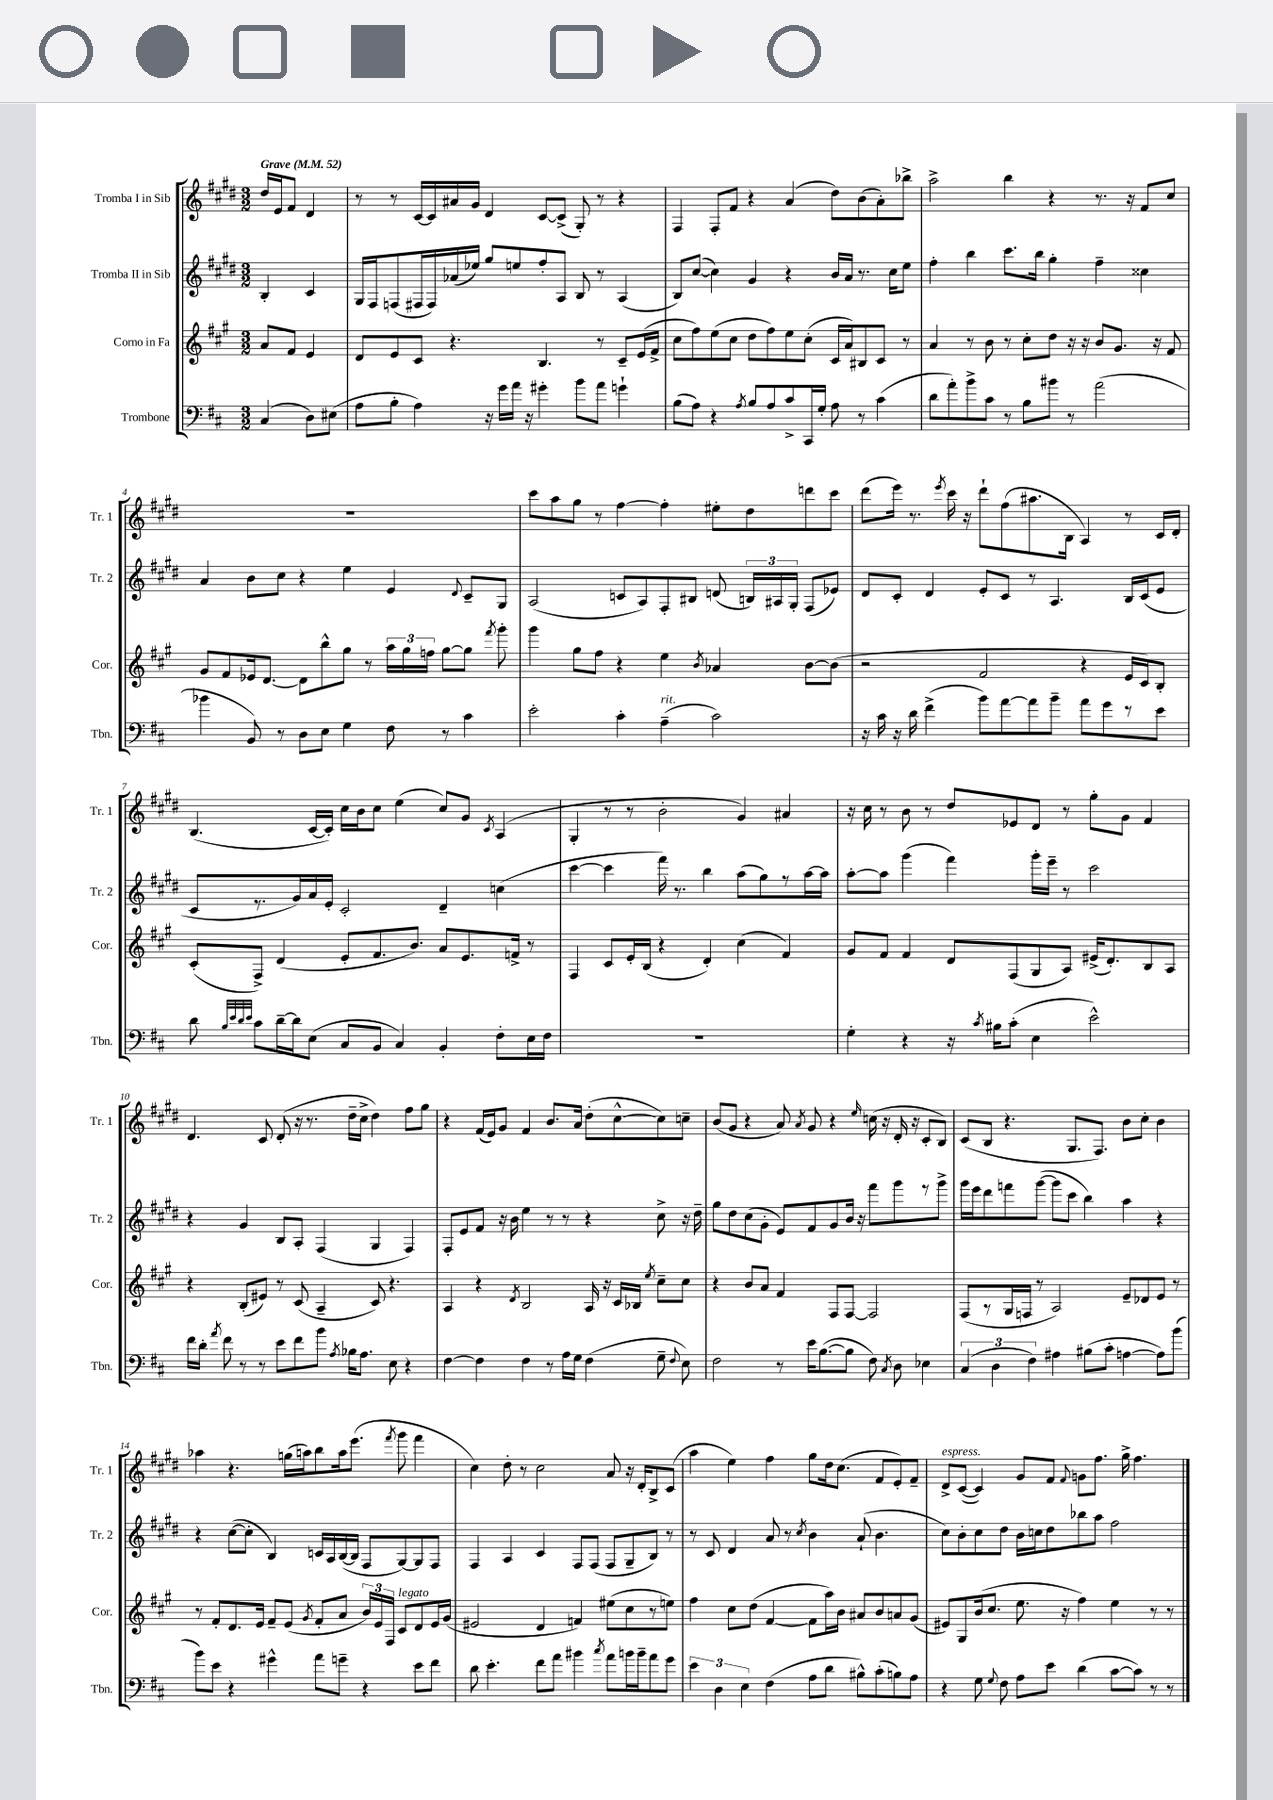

**kern	**kern	**kern	**kern
*part4	*part3	*part2	*part1
*staff4	*staff3	*staff2	*staff1
*I"Trombone	*I"Corno in Fa	*I"Tromba II in Sib	*I"Tromba I in Sib
*I'Tbn.	*I'Cor.	*I'Tr. 2	*I'Tr. 1
*clefF4	*clefG2	*clefG2	*clefG2
*k[f#c#]	*k[f#c#g#]	*k[f#c#g#d#]	*k[f#c#g#d#]
*M3/2	*M3/2	*M3/2	*M3/2
*MM52	*MM52	*MM52	*MM52
=	=	=	=
!	!	!	!LO:TX:a:B:t=Grave
(4C#/	8a/L	4B'/	16dd#/LL
.	.	.	16e/J
.	8f#/J	.	8f#/J
8D\L)	4e/	4c#/	4d#/
(8E#X\J	.	.	.
=1	=1	=1	=1
8A\L	8d/L	16G#/LL	8r
.	.	16F#/J	.
8B'\J	8e/	(8Fn/	8r
4A\)	8c#/J	16F#X/L	[16c#/LL
.	.	16F#/)	16c#/]
.	4.r	(16a-X/	16a#X/
.	.	16ee-X/JJ)	16g#/JJ
16r	.	8gg#/L	4d#/
16g\LL	.	.	.
16a\JJ	.	8een/	.
16r	.	.	.
4g#X'\	4.B/	8ff#'/	[8c#/L
.	.	8A/J	(8c#^/J]
8b\L	.	8B/	8G#'/)
8a\J	8r	8r	8r
4gn`\	8c#~/L	(4A/	4r
.	(16e/L	.	.
.	16f#^/JJ	.	.
=2	=2	=2	=2
(8B\L	8cc#\L	8B/L)	4F#/
8A\J)	8ff#\)	([8cc#/J	.
4r	(8ee\	4cc#\])	8F#'/L
.	8cc#\J	.	8f#/J
8qA/	.	.	.
8B/L	8dd\L	4g#/	4r
8A/	8ff#\)	.	.
8c#^/	8ee\	4r	(4a/
16CC#/L	(8cc#'\J	.	.
16G'/JJ	.	.	.
8A\	16c#/LL	16b/LL	8dd#\L)
.	16a/J)	16a/JJ	.
8r	8B#X/	8.r	(8b\
(4c#\	8c#/J	.	8a'\)
.	.	16cc#\KL	.
.	8r	8ee\J	8bb-X^\J
=3	=3	=3	=3
8d\L	4a/	4ff#'\	2aa^\
8a'\)	.	.	.
8b^\	8r	4bb\	.
8c#\J	8b\	.	.
8r	8r	8.ccc#\L	4bb\
8B\L	8cc#'\L	.	.
.	.	16bb\Jk	.
8b#X\J	8dd\J	4gg#'\	4r
8r	16r	.	.
.	16r	.	.
(2a\	8b/L	4ff#~\	8.r
.	8.g#/J	.	.
.	.	.	16r
.	.	4cc##X\	8f#/L
.	16r	.	.
.	8f#/	.	8cc#/J
!!LO:LB:g=z
=4	=4	=4	=4
4b-X\	8g#/L	4a/	1.r
.	8f#/	.	.
8BB/)	16e-X/k	8b\L	.
.	[8.d/J	.	.
8r	.	8cc#\J	.
8D\L	8d\L]	4r	.
8E\J	8bb^^\	.	.
4G\	8gg#\J	4ee\	.
.	8r	.	.
8F#\	24aa\LL	4e/	.
.	24gg#\	.	.
.	24ffn\JJ	.	.
8r	[8gg#\L	.	.
.	.	8qqd#/	.
4c#\	8gg#\J]	8c#~/L	.
.	8qfff#/	.	.
.	8ggg#'\	8G#/J	.
=5	=5	=5	=5
2e'\	4ggg#\	(2A/	8ccc#\L
.	.	.	8aa\
.	8gg#\L	.	8gg#\J
.	8ff#\J	.	8r
4c#'\	4r	8cn/L	[4ff#\
.	.	8A/)	.
!LO:TX:a:i:t=rit.	!	!	!
(4A~\	4ee\	8F#'/	4ff#'\]
.	.	8B#X/J	.
.	8qb/	.	.
2c#\)	4a-X/	(8dn/	8ee#X'\L
.	.	24Bn/LL)	8dd#\
.	.	24A#X/	.
.	.	24G#'/JJ	.
.	[8b\L	(8F#/L	8dddn\
.	(8b\J]	8e-X/J)	8ccc#\J
=6	=6	=6	=6
16r	2r	8d#/L	(8ddd#\L
16c#\	.	.	.
16r	.	8c#'/J	16eee\Jk)
16d\	.	.	8.r
(4f#^\	.	4d#/	.
.	.	.	8qeee/
.	.	.	16ccc#\
.	.	.	16r
8b\L)	2f#/	8e'/L	8ddd#`\L
[8a\	.	8c#/J	(8ff#\
8a\]	.	8r	8.aa#X\
8b~\J	.	4.A/	.
.	.	.	16B\Jk
8a\L	4r	.	4A/)
8g\	.	.	.
8r	16e/LL	16B/LL	8r
.	16c#/J)	(16c#/J	.
8e\J	8B'/J	8e/J	16c#/LL
.	.	.	16d#'/JJ
!!LO:LB:g=z
=7	=7	=7	=7
8d\	(8c#'/L	8c#/L	(4.B/
32qqB/LLL	.	.	.
32qqe/	.	.	.
32qqd/	.	.	.
32qqe/JJJ	.	.	.
8c#\L	8F#^/J)	8.r	.
[16d~\L	(4d/	.	.
16d\J]	.	16g#/L)	.
(8E\J	.	16a/	[16c#/LL
.	.	16e'/JJ	16c#'/JJ])
8C#/L	8e'/L	2c#'/	16cc#\LL
.	.	.	16b\J
8BB/J	8.f#/	.	8cc#\J
4C#/)	.	.	(4ee\
.	8.b/J)	.	.
4BB'/	8a/L	4d#~/	8cc#/L)
.	8.e/	.	8g#/J
.	.	.	8qc#/
8F#'\L	.	(4ccn\	(4A/
.	16fn^/Jk	.	.
16E\L	8r	.	.
16F#\JJ	.	.	.
=8	=8	=8	=8
1.r	4F#/	[4ccc#\	4G#'/
.	8c#/L	4ccc#\]	8r
.	16e'/L	.	8r
.	(16B/JJ	.	.
.	4r	16fff#\)	2b'\
.	.	8.r	.
.	4d'/)	4bb\	.
.	(4cc#\	(8aa\L	4g#/)
.	.	8gg#\)	.
.	4f#/)	8r	4a#X/
.	.	[16aa\L	.
.	.	16aa\JJ]	.
=9	=9	=9	=9
4G'\	8g#/L	[8aa'\L	16r
.	.	.	16cc#\
.	8f#/J	8aa\J]	8r
4r	4f#/	(4ggg#\	8b\
.	.	.	8r
16r	8d/L	4fff#\)	8dd#/L
8qc#/	.	.	.
16B#X\KL	.	.	.
(8c#'\J	(8F#/	.	8e-X/
4E\	8G#/	16ggg#'\LL	8d#/J
.	.	16eee~\JJ	.
.	8A/J)	8r	8r
2e^^\)	(16e#X^/KL	2ccc#\	8gg#'\L
.	8.d'/)	.	.
.	.	.	8g#\J
.	8B/	.	4f#/
.	8A/J	.	.
!!LO:LB:g=z
=10	=10	=10	=10
16f#\LL	4r	4r	4.d#/
16d'\JJ	.	.	.
8qa/	.	.	.
8f#\	.	.	.
8r	(8B'/L	4g#/	.
8r	8e#X/J)	.	8c#/
8e\L	8r	8B/L	(8d#'/
8f#\	(8c#/	8A'/J	16r
.	.	.	8.r
8b\J	4A~/	(4F#/	.
8qA/	.	.	.
16B-X\KL	.	.	16dd#~\LL
8.A\J	.	.	16cc#^\JJ
.	8c#/)	4G#/	4dd#\)
8E\	4.r	.	.
4r	.	4F#/)	8ff#\L
.	.	.	8gg#\J
=11	=11	=11	=11
[4F#\	4A/	8F#'/L	4r
.	.	8e/	.
4F#\]	4r	8f#/J	(16f#/LL
.	.	.	16e/J)
.	.	16r	8g#/J
.	.	16b\	.
.	8qd/	.	.
4F#\	2B/	4ee\	4f#/
8r	.	8r	8.b/L
16A\LL	.	8r	.
16G\JJ	.	.	16a/Jk
(4F#\	16A/	4r	(8dd#'\L
.	16r	.	.
.	16c#/LL	.	[8cc#^^\
.	16B-X/JJ	.	.
.	8qee/	.	.
8G~\	8cc#~\L	8cc#^\	8cc#\])
8qqF#/	.	.	.
8E\)	8cc#\J	16r	8ccn~\J
.	.	16dd#~\	.
=12	=12	=12	=12
2F#\	4r	8gg#\L	(8b/L
.	.	8dd#\	8g#/J
.	8b/L	(8cc#\	4r
.	8a/J	8g#'\J	.
8r	4f#/	8e/L)	8a/)
.	.	.	8qa/
16e\KL	.	8f#/	8g#/
([8.B\	.	.	.
.	8F#/L	8g#/	4r
8B\J]	[8F#/J	16b/Jk	.
.	.	16r	.
.	.	.	16qqee/
8F#\)	2F#/]	8fff#\L	(16ccn\
.	.	.	16r
8qC#/	.	.	.
8D\	.	8ggg#\	16d#'/
.	.	.	16r
4E-X\	.	8r	8c#'/L
.	.	8ggg#^\J	8B/J)
=13	=13	=13	=13
(6C#/	(8F#/L	16ggg#\LL	(8c#/L
.	.	16eee\J	.
.	8r	8ddd#\	8B/J
6D\	.	.	.
.	16G#/L	8fffn\	4.r
.	16Fn/JJ	.	.
6F#\)	.	.	.
.	8r	([8ggg#\J	.
4A#X\	2A/)	8ggg#\L]	.
.	.	8ccc#\J	8.G#/L
(8B#X\L	.	4bb\)	.
.	.	.	8.F#/J)
8c#'\J	.	.	.
[4An\	8e~/L	4aa\	8b\L
.	8d-X/	.	8cc#'\J
8A\L])	8e/J	4r	4b\
(8b\J	8r	.	.
!!LO:LB:g=z
=14	=14	=14	=14
8b\L)	8r	4r	4aa-X\
8e\J	8f#'/L	.	.
4r	8.d/	([8cc#\L	4.r
.	.	8cc#'\J]	.
.	16e/Jk	.	.
4g#X^^\	8f#~/L	4B/)	.
.	(8e/J	.	(16ggn\LL
.	.	.	16aan\J)
.	8qg#/	.	.
8a\L	8f#'/L	16cn/LL	8bb\
.	.	16A/	.
8gn~\J	8a/J	([16B/	16aa\k
.	.	16B/JJ]	(8.eee\J
4r	24b/LL)	8F#/L	.
.	24e/	.	.
.	24F#/JJ	.	.
.	.	.	8qfff#/
!	!LO:TX:a:i:t=legato	!	!
.	8c#/L	[8G#/)	8ggg#\
8e\L	8d/	8G#/]	4fff#\
8f#\J	16e/L	8F#/J	.
.	(16g#/JJ	.	.
=15	=15	=15	=15
8d\	2e#X/	4F#/	4cc#\)
4.e'\	.	.	.
.	.	4A/	8dd#'\
.	.	.	8r
8f#\L	4d/	4c#/	2cc#\
8a\J	.	.	.
4b#X\	4fn/)	8F#/L	.
.	.	(8F#/J	.
8qcc#/	.	.	.
8a\L	(8ee#X\L	8F#/L	8a/
16bn\L	8cc#\	8G#~/	16r
16b~\J	.	.	16d#'/KL
8a\	8r	8B/J)	8B^/
8g\J	8een\J)	8r	(8c#/J
=16	=16	=16	=16
6e\	4ff#\	8r	4aa\
.	.	8c#/	.
6D\	.	.	.
.	8cc#\L	4d#/	4ee\)
6E\	.	.	.
.	(8dd\J	.	.
(4F#\	[4f#/	8a/	4ff#\
.	.	8r	.
.	.	8qcc#/	.
8A\L	8f#\L]	4b\	8gg#\L
8d\J	16aa\L)	.	16dd#\k
.	16b\JJ	.	(8.cc#\J
8B#X^^\L)	8a#X/L	(8a`/	.
(8c#'\	8b/	4.b\	8f#/L
8Bn\)	8an/	.	8e'/)
8A\J	(8g#/J	.	8f#~/J
=17	=17	=17	=17
!	!	!	!LO:TX:a:i:t=espress.
4r	8e#X/L)	8cc#\L)	8d#^/L
.	8G#/	8b'\	([8c#/J
8G\	(16b/k	8cc#\	4c#/])
.	8.cc#/J	.	.
8qqG/	.	.	.
8F#\	.	8dd#\J	.
8A\L	8.ee\	16b\LL	8g#/L
.	.	16ccn\J	.
8e\J	.	8dd#\	8f#/J
.	16r	.	.
.	.	.	8qqf#/
(4d\	4ff#\)	8bb-X\	8gn\L
.	.	8aa\J	8.ff#\J
[8c#\L	4ee\	2ff#\	.
.	.	.	16gg#^\
8c#\J])	.	.	4.ff#\
8r	8r	.	.
8r	8r	.	.
==	==	==	==
*-	*-	*-	*-
